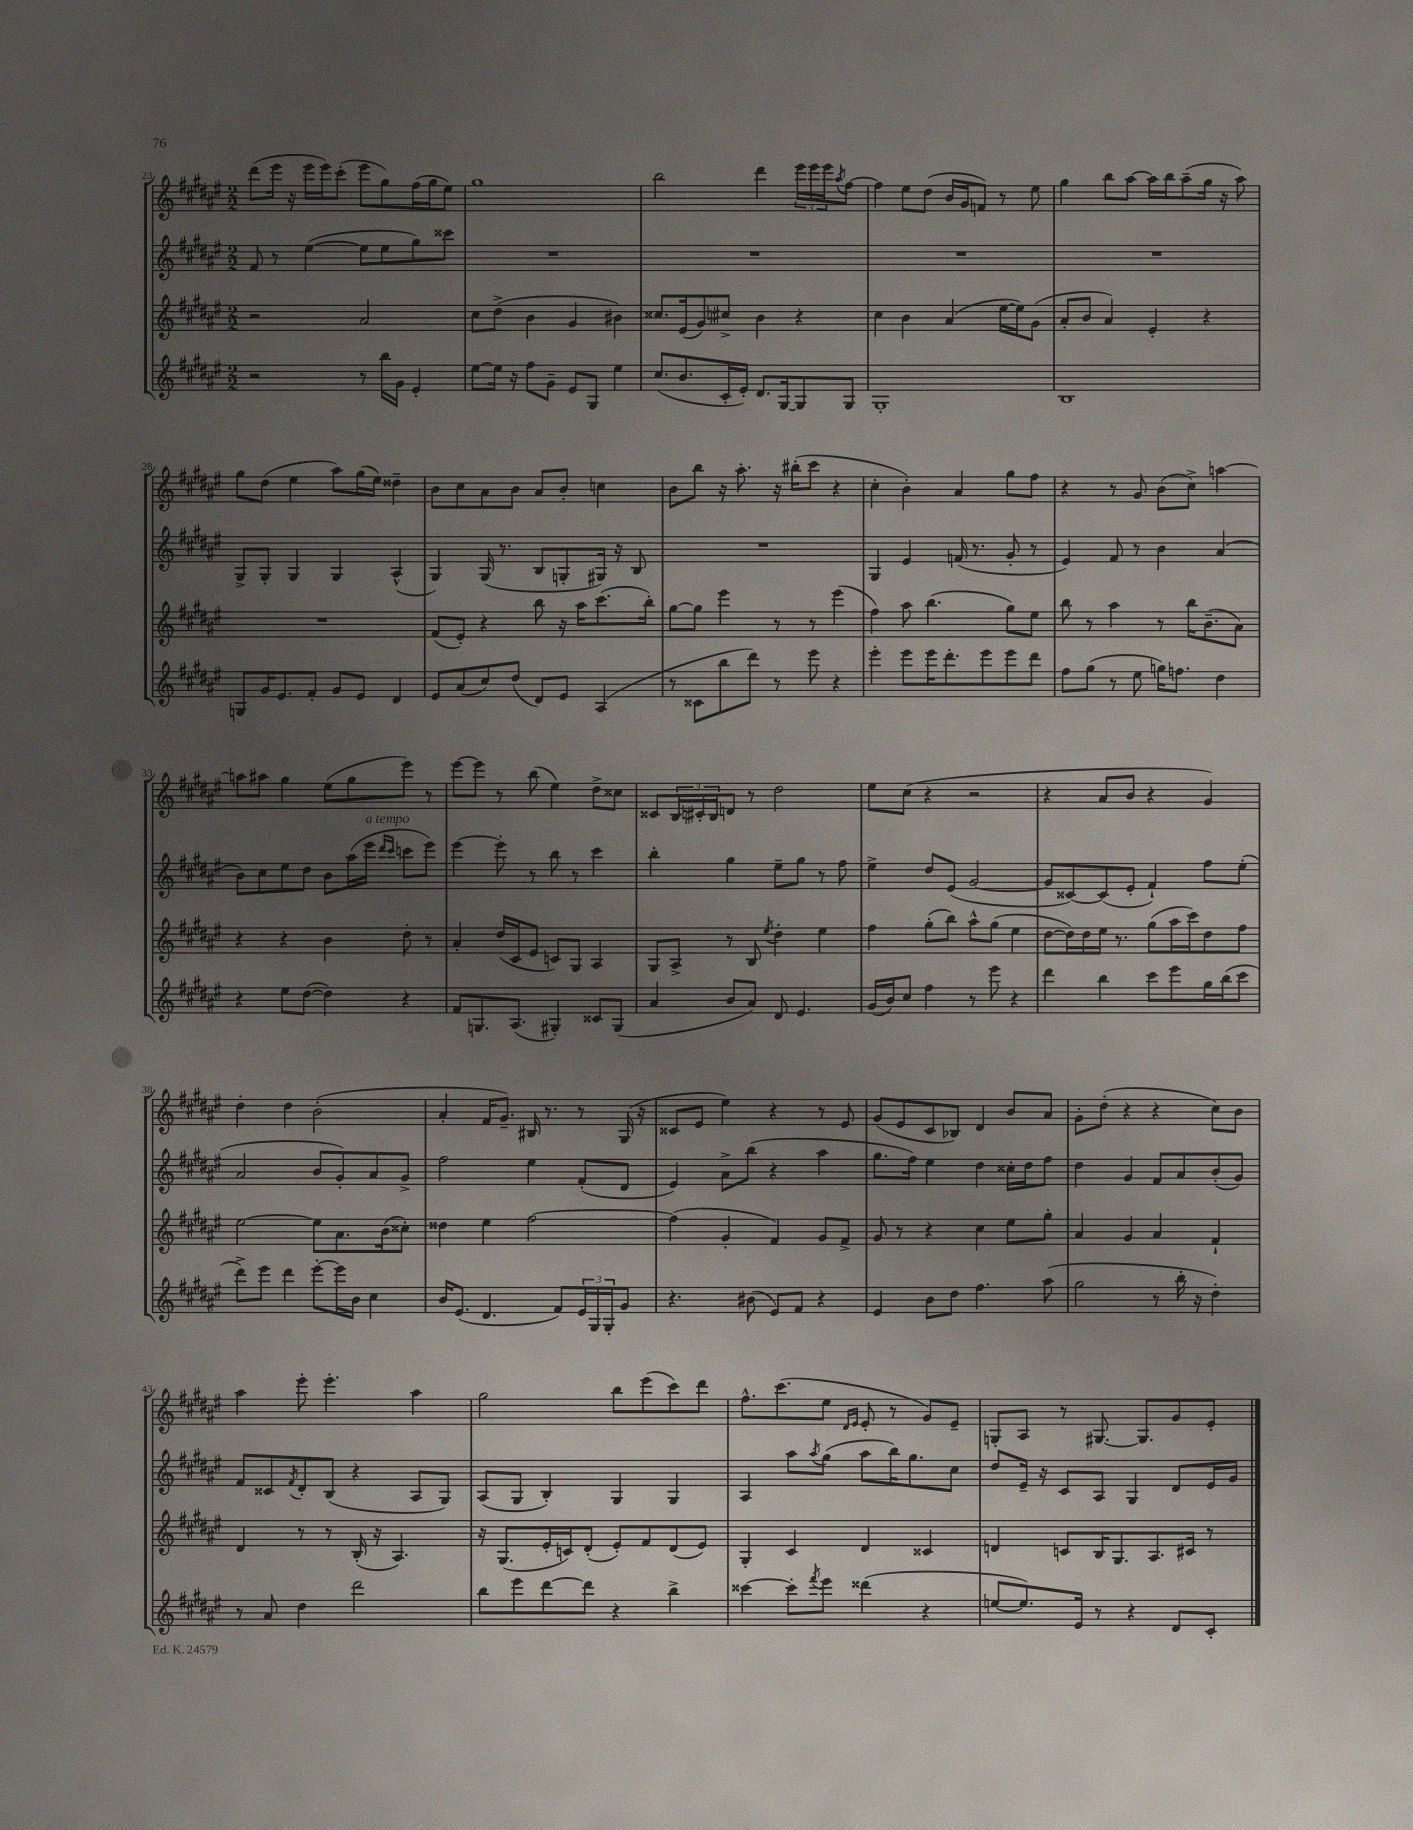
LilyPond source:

<<
\new StaffGroup <<
\new Staff = "s0" {
    \clef treble \key fis \major \numericTimeSignature \time 2/2
    dis'''8( eis'''16 r16 eis'''16 eis'''16) cis'''8-.( eis'''8 gis''8) fis''16( gis''16 eis''8) |
    gis''1 |
    b''2 dis'''4 \tuplet 3/2 { eis'''16 eis'''16 eis'''16 } \acciaccatura { ais''8 } fis''8~ |
    fis''4 eis''8 dis''8( b'16 gis'16 f'8) r8 eis''8 |
    gis''4 b''8 ais''8~ ais''16 b''16 ais''8--( gis''16 r16 ais''8) |
    gis''8 dis''8( eis''4 ais''8) gis''16( eis''16) disis''4-- |
    b'8 cis''8 ais'8 b'8 ais'8 b'8-. c''4 |
    b'8 b''8 r16 ais''8.-. r16 bis''16-.( cis'''8 r4 |
    cis''4-. b'4-.) ais'4 gis''8 fis''8 |
    r4 r8 gis'8 b'8( cis''8->) a''4~ |
    a''8 ais''8 gis''4 eis''8( gis''8 eis'''8) r8 |
    eis'''8~ eis'''8 r8 b''8( eis''4) dis''8-> cisis''8 |
    cisis'8 \tuplet 3/2 { b16 cis'16-. b16 } d'8 r8 dis''2 |
    eis''8 cis''8( r4 r2 |
    r4 ais'8 b'8 r4 gis'4) |
    dis''4-. dis''4 b'2-.( |
    ais'4-. fis'16 gis'8.--) bis16 r8. r8 gis16( r16 |
    cisis'8 eis'8 eis''4) r4 r8 eis'8 |
    gis'8( eis'8 cis'8 bes8) dis'4 b'8 ais'8 |
    gis'8-. dis''8-.( r4 r4 cis''8) b'8 |
    ais''4 eis'''8-. eis'''4.-. ais''4 |
    gis''2 b''8 eis'''8( cis'''8) dis'''8 |
    fis''8.-^ cis'''8.( eis''8 \grace { dis'16 eis'16 } eis'8-. r8 gis'8) eis'8-- |
    g8-. ais8 r8 gis8.~ gis8. gis'8 eis'8-. \bar "|." |
}
\new Staff = "s1" {
    \clef treble \key fis \major \numericTimeSignature \time 2/2
    fis'8 r8 eis''4~( eis''8 eis''8 gis''8) cisis'''8 |
    R1 |
    R1 |
    R1 |
    R1 |
    gis8-> gis8-. gis4 gis4 ais4-^( |
    gis4) gis16( r8. b8 g8-. gis16) r16 b8 |
    R1 |
    gis4 eis'4 f'16( r8. gis'8-. r8 |
    eis'4) fis'8 r8 b'4 ais'4( |
    b'8) cis''8 eis''8 dis''8 b'8 ais''16( eis'''16^\markup { \italic "a tempo" } \grace { dis'''16 cis'''16 } c'''8 eis'''8) |
    eis'''4~ eis'''8-. r8 b''8 r8 cis'''4 |
    b''4-. gis''4 eis''8-- gis''8 r8 fis''8 |
    eis''4-> dis''8 eis'8( gis'2~ |
    gis'8 cisis'8~) cisis'8( eis'8-. fis'4-!) fis''8 eis''8-.( |
    ais'2 b'8 gis'8-.) ais'8 gis'8-> |
    fis''2 eis''4 fis'8-.( dis'8 |
    eis'4) ais'8-> b''8( r4 ais''4 |
    gis''8. fis''16) eis''4 dis''4 cisis''16-. dis''16 fis''8 |
    dis''4 gis'4 fis'8 ais'8 b'8-.( gis'8) |
    fis'8 cisis'8 \acciaccatura { fis'8 } dis'8-. b8( r4 ais8 gis8) |
    ais8( gis8 b4-.) gis4 gis4 |
    ais4 ais''8 \acciaccatura { ais''8 } gis''8( ais''8 b''16) gis''8. cis''8 |
    dis''8 eis'16-- r16 cis'8 ais8 gis4 dis'8 eis'16 gis'16 \bar "|." |
}
\new Staff = "s2" {
    \clef treble \key fis \major \numericTimeSignature \time 2/2
    r2 ais'2 |
    cis''8 dis''8->( b'4 gis'4 bis'4) |
    cisis''8. eis'16( gis'8) cis''8-> b'4 r4 |
    cis''4 b'4 ais'4( eis''16~ eis''16) gis'8( |
    ais'8-. b'8 ais'4) eis'4-. r4 |
    R1 |
    fis'8( eis'8-.) r4 b''8 r16 ais''16 cis'''8.( b''16-.) |
    gis''8~ gis''8 eis'''4 r8 r8 eis'''4( |
    fis''4) ais''8 b''4.( gis''8) eis''8 |
    b''8 r8 ais''4 r8 b''16 b'8.--( ais'8) |
    r4 r4 b'4 dis''8-. r8 |
    ais'4-. dis''16( cis'16 eis'8 c'8) gis8 ais4 |
    gis8 ais8-> r8 b8 \acciaccatura { eis''8 } dis''4-. eis''4 |
    fis''4 gis''8-.( b''8) ais''8-^ gis''8( eis''4 |
    dis''8~ dis''16) dis''16 eis''16 r8. gis''8( ais''16 cis'''16) dis''8 fis''8 |
    eis''2~ eis''8 ais'8. b'16( cisis''8-.) |
    disis''4 eis''4 fis''2~ |
    fis''4( gis'4-. fis'4) gis'8 fis'8-> |
    gis'8 r8 r4 cis''4 eis''8 gis''8-. |
    ais'4 gis'4 ais'4 fis'4-! |
    dis'4 r8 r8 b16-.( r16 ais4.) |
    r16 gis8.( eis'16-. c'16) dis'8-.( eis'8-.) fis'8 dis'8( eis'8) |
    gis4-. cis'4 dis'4 cisis'4 |
    d'4 c'8 b16 gis8. ais8. cis'16 r8 \bar "|." |
}
\new Staff = "s3" {
    \clef treble \key fis \major \numericTimeSignature \time 2/2
    r2 r8 b''16 gis'16 eis'4-. |
    eis''8~ eis''16 r16 fis''8 gis'8-- eis'8 gis8 eis''4 |
    cis''8.( b'8. cis'16-. eis'16-.) dis'8. gis16~ gis8 gis8 |
    gis1-. |
    b1 |
    g8 gis'16 eis'8. fis'8-. gis'8 eis'8 dis'4 |
    eis'8 ais'8( cis''8) dis''8( dis'8) eis'8 ais4( |
    r8 cisis'8 b''8 dis'''8) r8 eis'''8 r4 |
    eis'''4-. eis'''8 eis'''16 dis'''8.-. eis'''8 eis'''8 dis'''8 |
    fis''8 gis''8( r8 eis''8 g''16) f''8. dis''4 |
    r4 eis''8 dis''8~( dis''4) r4 |
    fis'8 g8. ais8.( gis4-.) cisis'8 gis8( |
    ais'4 b'8 ais'8) dis'8 eis'4. |
    gis'16( b'16) cis''8 fis''4 r8 eis'''8 r4 |
    dis'''4 b''4 cis'''8 eis'''8 gis''16 b''16( cis'''8 |
    dis'''8->) eis'''8 dis'''4 eis'''8~-. eis'''16 b'16 cis''4 |
    b'16 eis'8.( dis'4. fis'8) \tuplet 3/2 { eis'16 gis16 gis16-. } gis'8 |
    r4. bis'8( eis'8) fis'8 r4 |
    eis'4 b'8 dis''8 fis''4. ais''8( |
    gis''2 r8 b''16-. r16 dis''4-.) |
    r8 ais'8 dis''4 dis'''2 |
    b''8 eis'''8 dis'''8~ dis'''8 r4 b''4-> |
    cisis'''4~ cisis'''8-. \acciaccatura { fis'''8 } eis'''8 disis'''4( r4 |
    e''8~ e''8.) eis'16 r8 r4 dis'8 cis'8-. \bar "|." |
}
>>
>>
\layout { \context { \Score currentBarNumber = #23 } }
